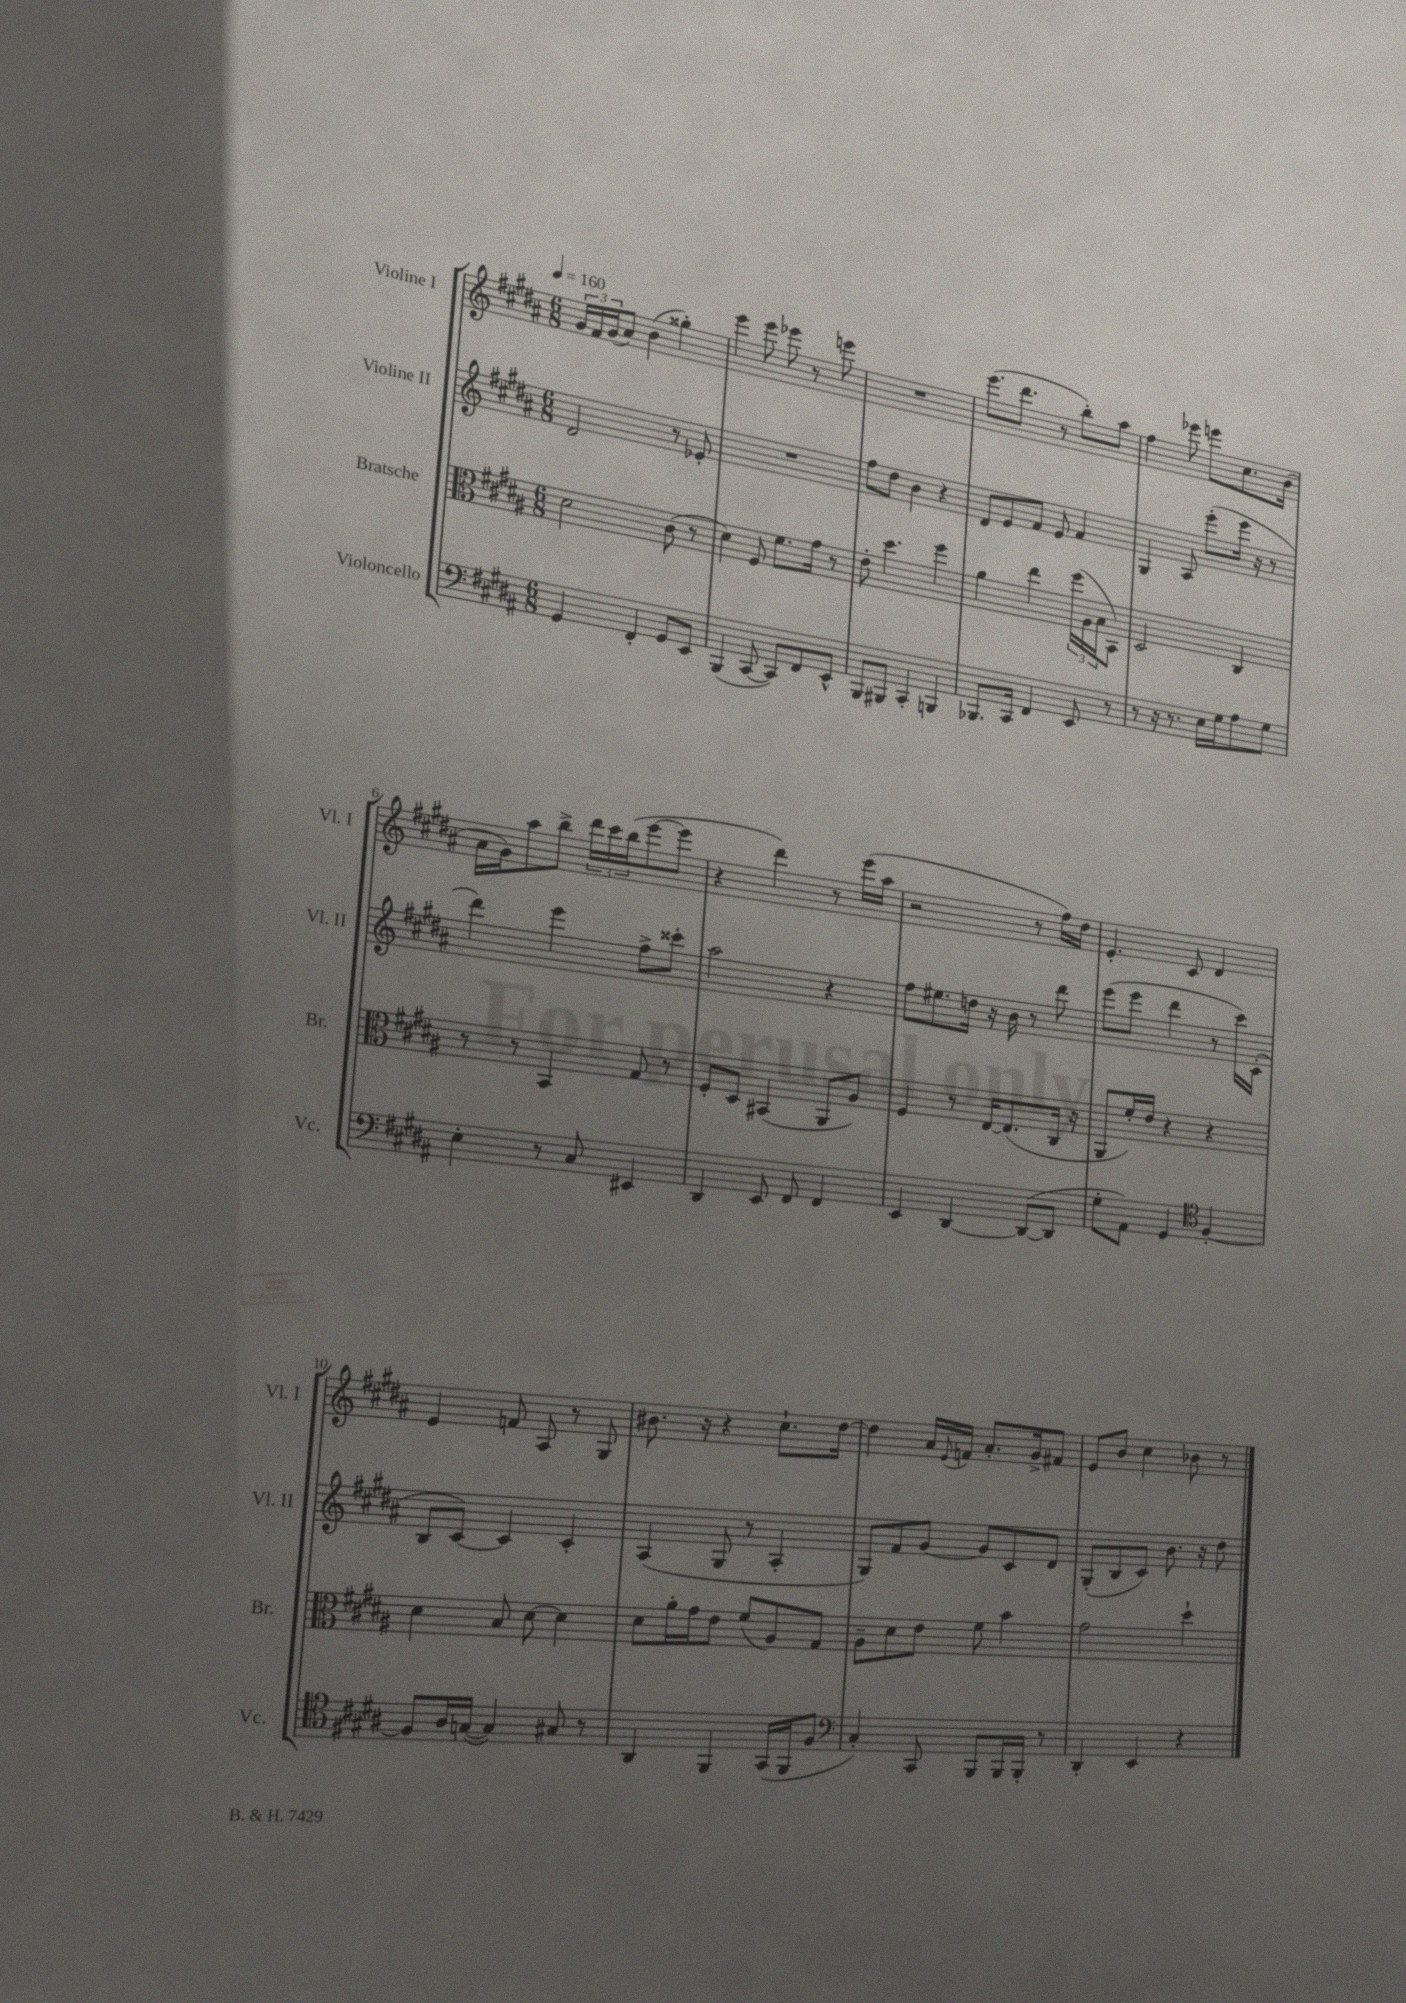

**kern	**kern	**kern	**kern
*staff4	*staff3	*staff2	*staff1
*clefF4	*clefC3	*clefG2	*clefG2
*k[f#c#g#d#a#]	*k[f#c#g#d#a#]	*k[f#c#g#d#a#]	*k[f#c#g#d#a#]
*M6/8	*M6/8	*M6/8	*M6/8
*MM160	*MM160	*MM160	*MM160
4GG#/	2d#\	2d#/	24g#/LL
.	.	.	24f#/
.	.	.	(24g#/J
.	.	.	8a#/J)
4FF#'/	.	.	(4b\
8GG#/L	(8c#\	8r	4gg##'\)
8EE/J	8r	8e-'/	.
=	=	=	=
(4BBB/	4d#\)	2.r	4eee\
[8CC#/	8F#/	.	8eee\
8CC#/]L)	8.f#\L	.	8eee-\
8FF#/	.	.	8r
.	16g#\Jk	.	.
8EE^^/J	8r	.	8eee\
=	=	=	=
8BBB/L	8e'\	8ff#\L	2.r
8BBB#/J	4.dd#\	8dd#\J	.
4CC#'/	.	4b\	.
4BBB/	4ff#\	4r	.
=	=	=	=
8.BBB-/L	4a#\	8d#/L	(8.eee\L
.	.	8e/	.
16CC#/Jk	.	.	8.ddd#\J
4FF#/	4ee\	8f#/J	.
.	.	8e/	8r
8EE/	(24ff#\LL	4f#/	8bb'\L)
.	24A#\	.	.
.	24B\J	.	.
8r	8BB\J)	.	8aa#\J
=	=	=	=
8r	2D#/	4G#/	4ff#\
16r	.	.	.
8.r	.	.	.
.	.	8A#/	8eee-\
16E\LL	.	(8eee'\L	8eee\L
16G#\J	.	.	.
8A#\	4C#/	16eee\Jk	8.cc#\
.	.	16r	.
8G#\J	.	8r	.
.	.	.	(16b\Jk
=	=	=	=
4E'\	8r	4ddd#\)	16a#\LL
.	.	.	16g#\J)
.	8r	.	8aa#\
8r	4BB/	4eee\	8bb^\J
8C#/	.	.	24ddd#\LL
.	.	.	24ccc#\
.	.	.	(24bb\J
4EE#/	8G#/	8ff#^\L	[8eee\
.	8r	8ccc##'\J	8eee\]J
=	=	=	=
4DD#/	8F#'/L	2aa#\	4r
.	8D#/J	.	.
8EE/	(4BB#/	.	4ddd#\)
8FF#/	.	.	.
4FF#/	8AA#/L	4r	8r
.	8A#/J)	.	(16eee\LL
.	.	.	16aa#\JJ
=	=	=	=
4EE/	4F#/	8ff#\L	2r
.	.	8.ee#\	.
[4DD#/	8r	.	.
.	.	16dd\Jk	.
.	[16E/LK	16r	.
.	(8.E/]	16b\	.
(8DD#/_L	.	8r	8r
8DD#/]J	16C#/Jk	8ddd#\	16ff#\LL)
.	16r	.	16dd#\JJ
=	=	=	=
8G#'\L	8AA#/L	(8eee\L	4.e'/
8AA#\J)	16f#'/L)	8eee\J	.
.	16e/JJ	.	.
4GG#/	4r	4ddd#\	.
.	.	.	8c#/
*clefC4	*	*	*
[4F#'/	4r	8r	4d#/
.	.	16ccc#\LL)	.
.	.	(16c#'\JJ	.
=	=	=	=
8F#/]L	4d#\	8B/L	4e/
16A#/L	.	[8c#/J)	.
([16G/JJ	.	.	.
4G/])	8B/	4c#/]	8f/
.	[8d#\	.	8A#/
8G#/	4d#\]	4c#'/	8r
8r	.	.	8G#/
=	=	=	=
4AA#/	8d#\L	(4A#/	8.b#\
.	16a#'\L	.	.
.	16g#\J	.	16r
4FF#/	8e\J	8G#/	4r
.	(8f#/L	8r	.
(16GG#/LL	8A#/)	4A#'/	8.cc#`\L
16FF#/J	.	.	.
8F#/J	8G#/J	.	.
.	.	.	[16dd#\Jk
=	=	=	=
*clefF4	*	*	*
4C#'/)	8A#~\L	8G#/L)	4dd#\]
.	8d#\	8f#/	.
8CC#/	8e\J	[8g#/J	16a#/LL
.	.	.	8qqe/
.	.	.	16f/JJ
8BBB/L	8f#\	8g#/]L	8.a#'/L
16BBB/L	4b\	8c#/	.
16BBB'/JJ	.	.	16g#^/k
8r	.	8d#/J	8f#/J
=	=	=	=
4DD#'/	2g#\	(8G#'/L	8e/L
.	.	8B/	8b/J
4EE/	.	8c#/J)	4cc#\
.	.	8.b\	.
4r	4dd#`\	.	8b-\
.	.	16r	.
.	.	8dd#\	8r
==	==	==	==
*-	*-	*-	*-
